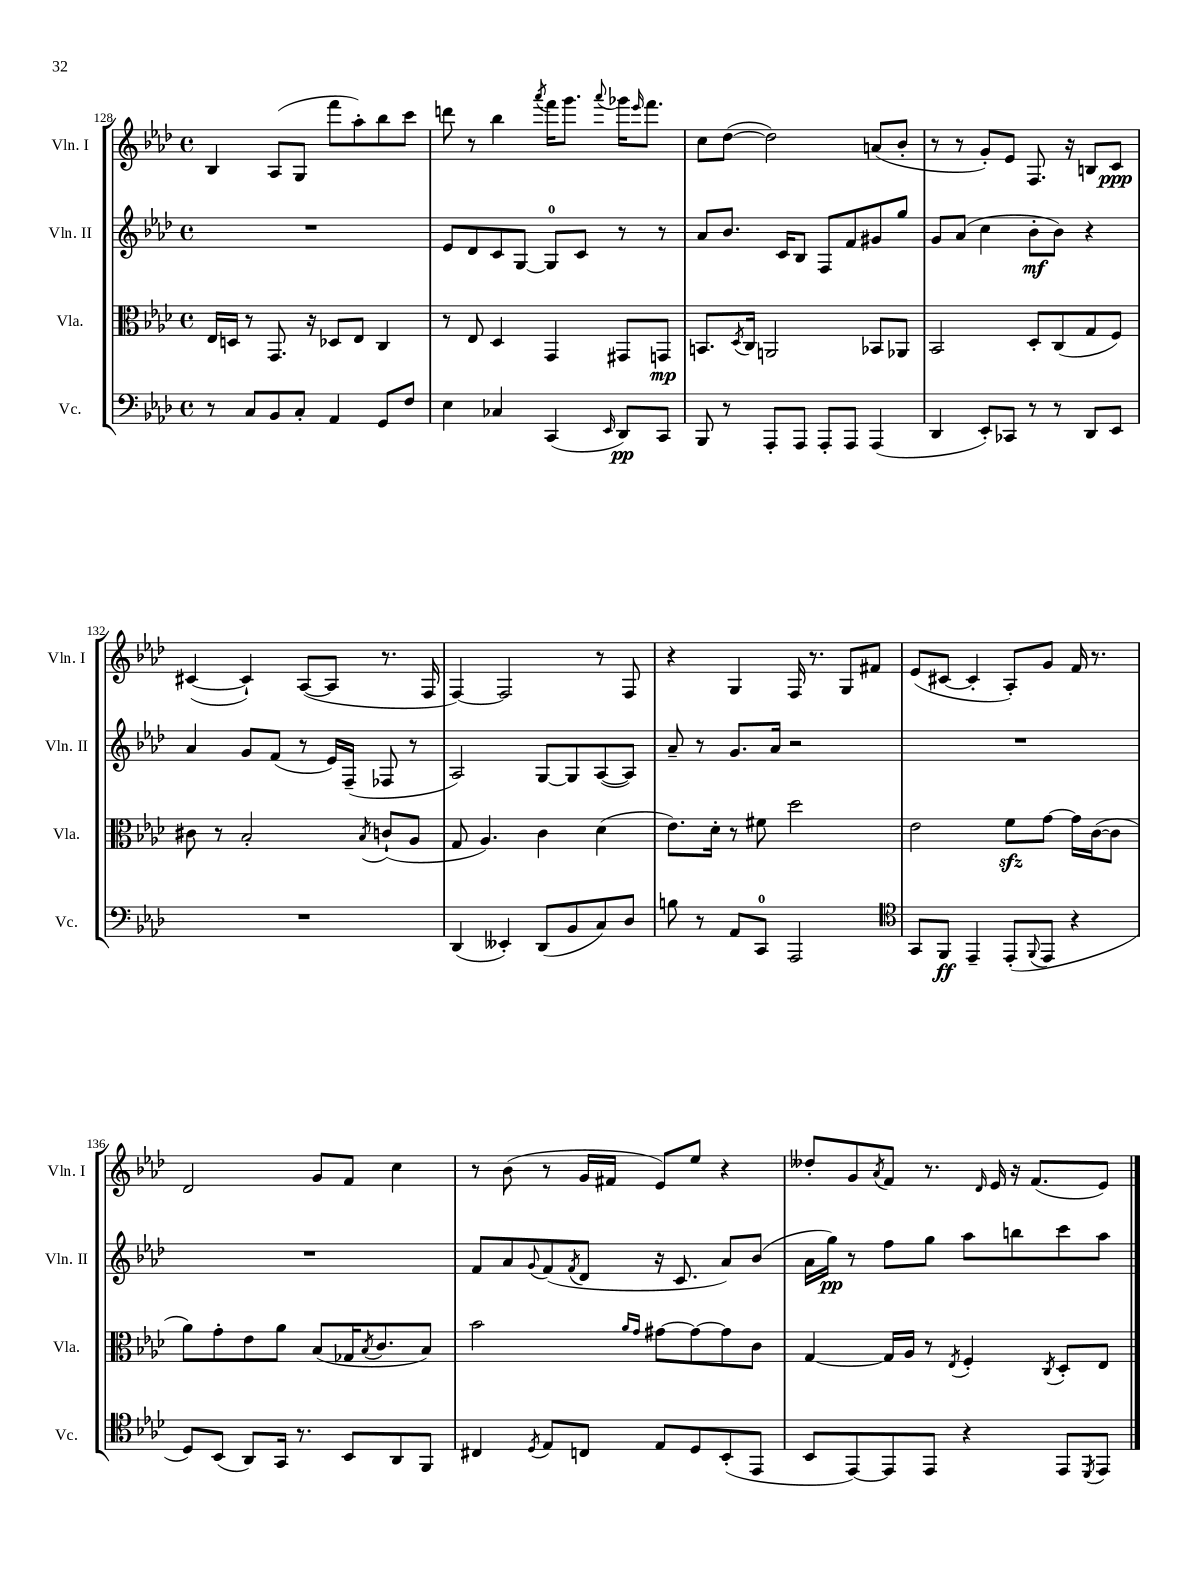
<<
\new StaffGroup <<
\new Staff = "s0" \with { instrumentName = "Vln. I" shortInstrumentName = "Vln. I" } {
    \clef treble \key aes \major \defaultTimeSignature \time 4/4
    bes4 aes8( g8 f'''8 aes''8-.) bes''8 c'''8 |
    d'''8 r8 bes''4 \acciaccatura { aes'''8 } f'''16 g'''8. \appoggiatura { aes'''8 } ges'''16 \grace { ees'''16 } f'''8. |
    c''8 des''8~( des''2) a'8( bes'8-. |
    r8 r8 g'8-.) ees'8 f8. r16 b8 c'8\ppp |
    cis'4~( cis'4-!) aes8~( aes8 r8. f16 |
    f4~) f2 r8 f8 |
    r4 g4 f16 r8. g8 fis'8 |
    ees'8( cis'8~ cis'4-. aes8-.) g'8 f'16 r8. |
    des'2 g'8 f'8 c''4 |
    r8 bes'8( r8 g'16 fis'16 ees'8) ees''8 r4 |
    deses''8-. g'8 \acciaccatura { aes'8 } f'8 r8. \grace { des'16 } ees'16 r16 f'8.( ees'8) \bar "|." |
}
\new Staff = "s1" \with { instrumentName = "Vln. II" shortInstrumentName = "Vln. II" } {
    \clef treble \key aes \major \defaultTimeSignature \time 4/4
    R1 |
    ees'8 des'8 c'8 g8~ g8-0 c'8 r8 r8 |
    aes'8 bes'8. c'16 bes8 f8 f'8 gis'8 g''8 |
    g'8 aes'8( c''4 bes'8-.\mf bes'8) r4 |
    aes'4 g'8 f'8( r8 ees'16) f16--( fes8 r8 |
    aes2) g8~ g8 aes8~( aes8) |
    aes'8-- r8 g'8. aes'16 r2 |
    R1 |
    R1 |
    f'8 aes'8 \appoggiatura { g'8 } f'8( \acciaccatura { f'8 } des'8 r16 c'8. aes'8) bes'8( |
    aes'16 g''16\pp) r8 f''8 g''8 aes''8 b''8 c'''8 aes''8 \bar "|." |
}
\new Staff = "s2" \with { instrumentName = "Vla." shortInstrumentName = "Vla." } {
    \clef alto \key aes \major \defaultTimeSignature \time 4/4
    ees16 d16 r8 g,8. r16 des8 ees8 c4 |
    r8 ees8 des4 g,4 gis,8 g,8\mp |
    b,8. \acciaccatura { des8 } c16 a,2 bes,8 aes,8 |
    bes,2 des8-. c8( g8 f8) |
    cis'8 r8 bes2-. \acciaccatura { bes8 } c'8-!( aes8 |
    g8 aes4.) c'4 des'4( |
    ees'8.) des'16-. r8 fis'8 des''2 |
    ees'2 f'8\sfz g'8~ g'16 c'16~( c'8 |
    aes'8) g'8-. ees'8 aes'8 bes8( ges16 \acciaccatura { bes8 } c'8. bes8) |
    bes'2 \grace { aes'16 g'16 } gis'8~ gis'8~ gis'8 c'8 |
    g4~ g16 aes16 r8 \acciaccatura { ees8 } f4-. \acciaccatura { c8 } des8-. ees8 \bar "|." |
}
\new Staff = "s3" \with { instrumentName = "Vc." shortInstrumentName = "Vc." } {
    \clef bass \key aes \major \defaultTimeSignature \time 4/4
    r8 c8 bes,8 c8-. aes,4 g,8 f8 |
    ees4 ces4 c,4( \grace { ees,16 } des,8\pp) c,8 |
    bes,,8 r8 aes,,8-. aes,,8 aes,,8-. aes,,8 aes,,4( |
    des,4 ees,8-.) ces,8 r8 r8 des,8 ees,8 |
    R1 |
    des,4( eeses,4-.) des,8( bes,8 c8) des8 |
    b8 r8 aes,8 c,8-0 aes,,2 |
    \clef tenor g,8 f,8\ff ees,4-- ees,8-.( \appoggiatura { f,8 } ees,8 r4 |
    des8) bes,8( aes,8) g,16 r8. bes,8 aes,8 f,8 |
    cis4 \acciaccatura { des8 } ees8 c8 ees8 des8 bes,8-.( ees,8 |
    bes,8 ees,8~) ees,8 ees,8 r4 ees,8 \acciaccatura { des,8 } ees,8 \bar "|." |
}
>>
>>
\layout { \context { \Score currentBarNumber = #128 } }
